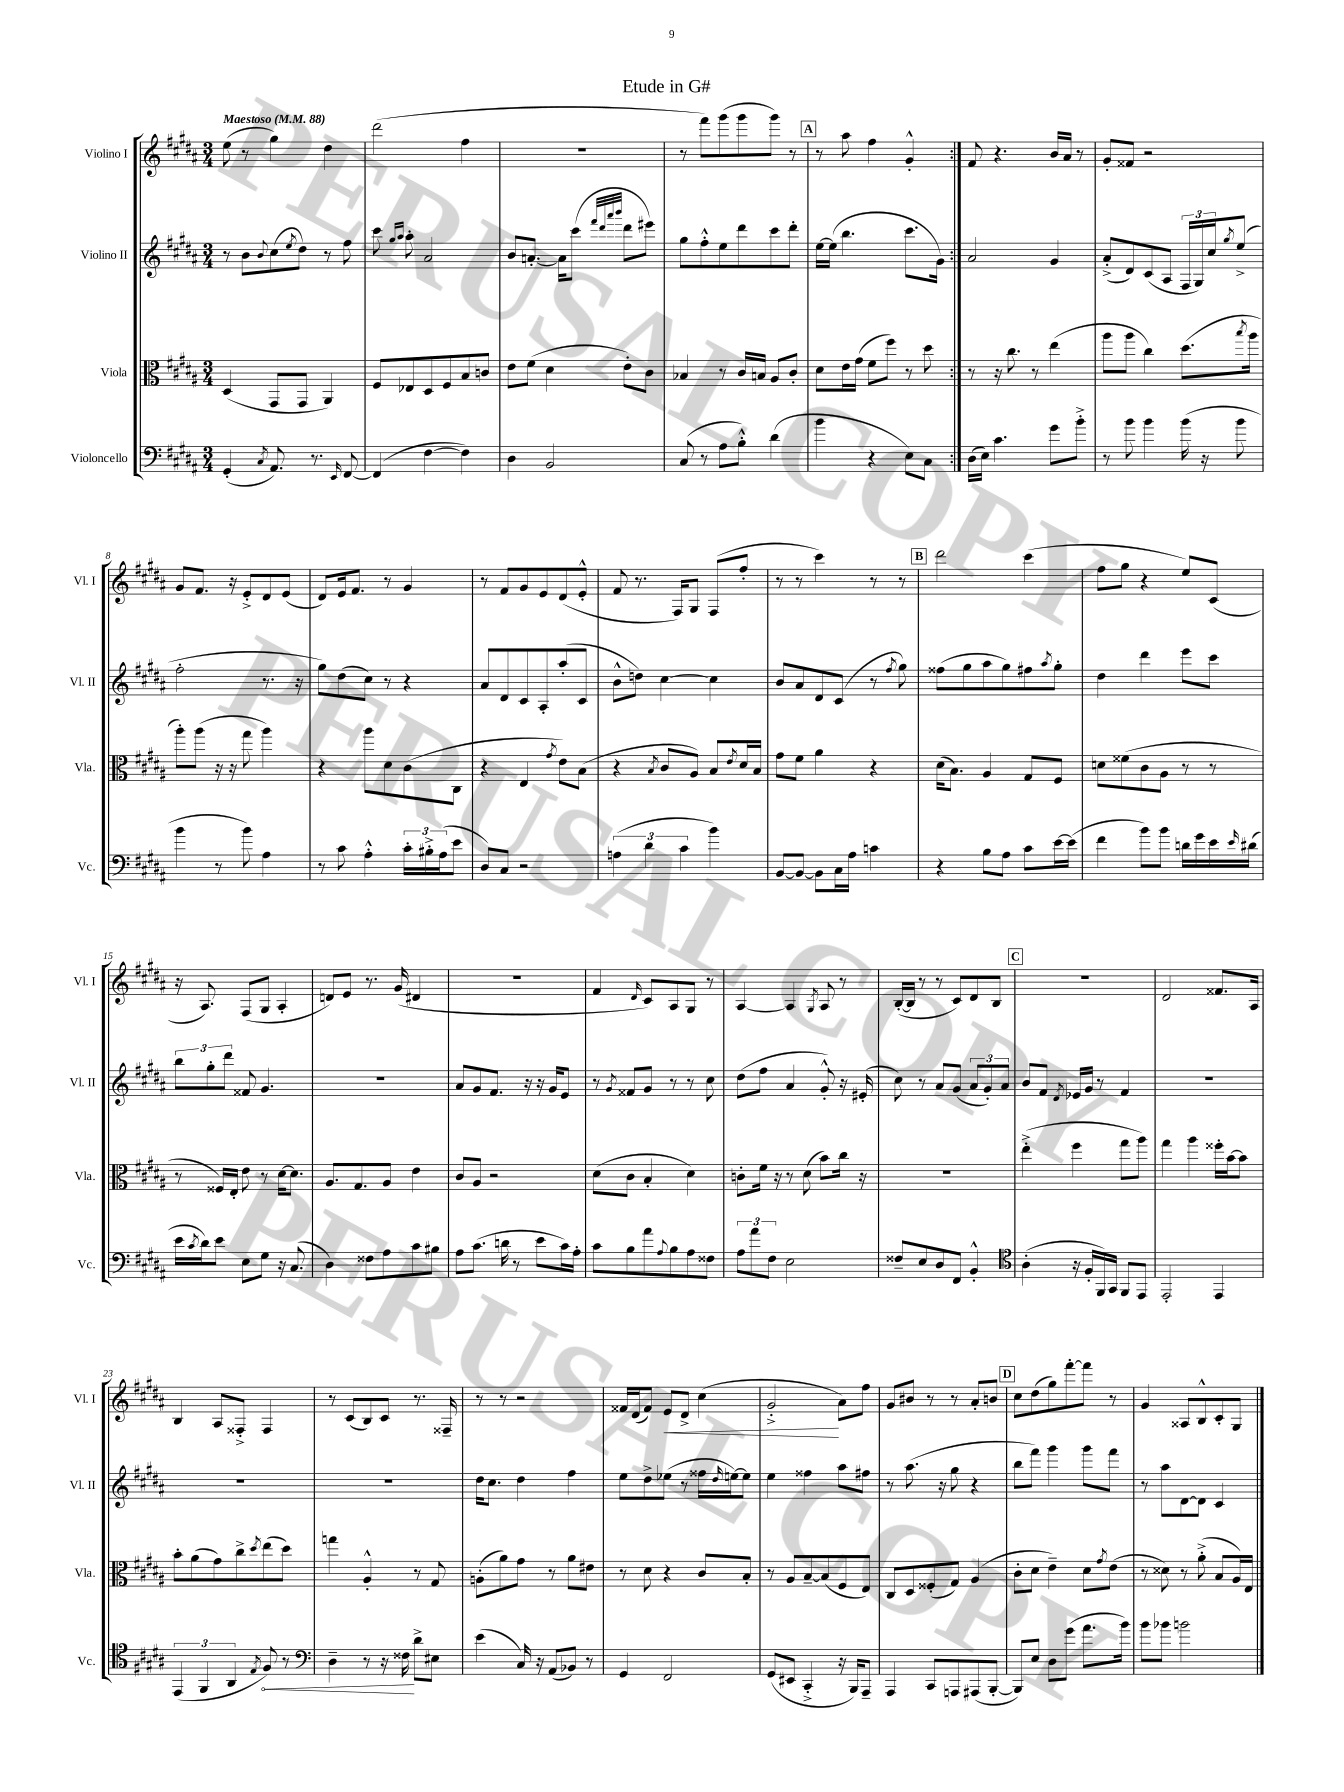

**kern	**kern	**kern	**kern
*staff4	*staff3	*staff2	*staff1
*clefF4	*clefC3	*clefG2	*clefG2
*k[f#c#g#d#a#]	*k[f#c#g#d#a#]	*k[f#c#g#d#a#]	*k[f#c#g#d#a#]
*M3/4	*M3/4	*M3/4	*M3/4
*MM88	*MM88	*MM88	*MM88
(4GG#'	(4D#	8r	(8ee
.	.	8b	8r
8qC#	.	8qqb	.
8.AA#)	8GG#	(8cc#	4gg#)
.	.	8qee	.
.	8GG#	8dd#)	.
8.r	.	.	.
.	4AA#)	8r	4dd#
16qqEE	.	.	.
[8FF#	.	8ff#	.
=	=	=	=
(4FF#]	8F#	8ccc#	(2ddd#
.	.	16qqgg#	.
.	.	16qqaa#	.
.	8E-	8aa#'	.
[4F#	8D#	2a#	.
.	8F#	.	.
4F#])	8B	.	4ff#
.	8c	.	.
=	=	=	=
4D#	8e	8b	2.r
.	(8f#	[8.a'	.
2BB	4d#	.	.
.	.	16a]	.
.	.	(8ccc#	.
.	.	32qqfff#	.
.	.	32qqddd#	.
.	.	32qqaaa#	.
.	.	32qqbbb	.
.	8e')	8ddd#	.
.	8c#	8eee#)	.
=	=	=	=
(8C#	4B-	8gg#	8r
8r	.	8ff#'^^	8fff#)
8A#	8r	8ee	(8ggg#
8B'^^)	16c#	8ddd#	8ggg#
.	16B	.	.
(4d#	8A#	8ccc#	8ggg#)
.	8c#'	8ddd#'	8r
=	=	=	=
4b	8d#	[16ee	8r
.	.	(16ee]	.
.	16e	4.bb	8aa#
.	(16g#	.	.
4r	8f#	.	4ff#
.	8ff#)	.	.
8E)	8r	8.ccc#	4g#'^^
8C#	8dd#	.	.
.	.	16g#)	.
=:|!	=:|!	=:|!	=:|!
(16D#	8r	2a#	8f#
16E)	.	.	.
4.c#	16r	.	4.r
.	8.cc#	.	.
.	8r	.	.
8g#	(4ee	4g#	16b
.	.	.	16a#
8b'^	.	.	8r
=	=	=	=
8r	8aa#	(8a#'^	8g#'
8b	8aa#	8d#)	8f##
4b	4cc#)	(8c#	2r
.	.	8A#	.
(16b	(8.dd#	24F#	.
.	.	24G#)	.
16r	.	.	.
.	.	24cc#	.
.	.	8qgg#	.
8b	.	(8ee^	.
.	8qbb	.	.
.	16aa#	.	.
=	=	=	=
4b	8aa#')	2ff#'	8g#
.	(8aa#	.	8.f#
8r	16r	.	.
.	16r	.	16r
8b)	8gg#	.	8e'^
4A#	4aa#)	8.r	8d#
.	.	.	(8e
.	.	16r	.
=	=	=	=
8r	4r	8gg#)	8d#)
8c#	.	(8dd#	16e
.	.	.	8.f#
4A#'^^	8aa#	8cc#)	.
.	8d#	8r	8r
24c#'	(8c#	4r	4g#
24B#'^	.	.	.
(24A#	.	.	.
8e	8C#	.	.
=	=	=	=
8D#)	4r	8a#	8r
8C#	.	8d#	8f#
2r	4E	8c#	8g#
.	.	8A#'	8e
.	8qg#	.	.
.	8e)	(8aa#'	(8d#
.	(8B	8c#	8e'^^
=	=	=	=
(6A	4r	8b^^	8f#
.	.	8dd)	8.r
6d#	.	.	.
.	8qB	.	.
.	8c#	[4cc#	.
.	.	.	16F#)
6c#	.	.	.
.	8A#)	.	8G#
4b)	8B	4cc#]	(8F#
.	8qe	.	.
.	16d#	.	8ff#'
.	16B	.	.
=	=	=	=
[8BB	8g#	8b	8r
8BB_	8f#	8a#	8r
8BB]	4a#	8d#	4ccc#)
16C#	.	(8c#	.
16A#	.	.	.
4c	4r	8r	8r
.	.	8qff#	.
.	.	8gg#)	8r
=	=	=	=
4r	(16d#	(8ff##	2ddd#
.	8.B)	.	.
.	.	8gg#	.
8B	4A#	8aa#	.
8A#	.	8gg#)	.
8c#	8G#	8ff#	(4ccc#
.	.	8qaa#	.
[16e	8F#	8gg#'	.
(16e]	.	.	.
=	=	=	=
4f#	8d	4dd#	8ff#
.	(8f##	.	8gg#
8b)	8c#	4ddd#	4r
8b	8A#	.	.
16d	8r	8eee	8ee)
16g#	.	.	.
16e	8r	8ccc#	(8c#
16qqe	.	.	.
(16d#	.	.	.
=	=	=	=
16e	8r	12bb	16r
8qc#	.	.	.
16d#)	.	.	8.A#)
.	.	12gg#'	.
8e	16F##)	.	.
.	.	12ddd#	.
.	16E'	.	.
8E	8e	8f##	(8F#
8G#	8r	4.g#	8G#
16r	[16d#	.	4A#'
(8.C#	8.d#]	.	.
=	=	=	=
4D#)	8.A#	2.r	8d)
.	.	.	8e
.	8.G#	.	.
8F##	.	.	8.r
8A#	8A#	.	.
.	.	.	(16g#
8c#	4e	.	4d#
8B#	.	.	.
=	=	=	=
8A#	8c#	8a#	2.r
(8.c#	8A#	8g#	.
.	2r	8.f#	.
16d	.	.	.
8r	.	.	.
.	.	16r	.
8e	.	16r	.
.	.	16g#	.
16c#)	.	8e	.
16A#'	.	.	.
=	=	=	=
8c#	(8d#	8r	4f#
.	.	8qg#	.
8B	8c#	8f##	.
.	.	.	16qqd#
8a#	4B'	8g#	8c#)
8qqA#	.	.	.
8B	.	8r	8A#
8A#	4d#)	8r	8G#
8F##	.	8cc#	8r
=	=	=	=
12A#	8c'	(8dd#	[4A#
12a#	.	.	.
.	16f#	8ff#	.
12F#	.	.	.
.	16r	.	.
2E	8r	4a#	4A#]
.	(8d#	.	.
.	.	.	8qG#
.	8b)	8g#'^^)	8A#
.	16cc#	16r	8r
.	16r	(16e#'	.
=	=	=	=
8F##~	2.r	8cc#)	([16B'
.	.	.	16B]
8E	.	8r	8r
8D#	.	8a#	8r
8FF#	.	(8g#	8c#)
4BB'^^	.	12a#	8d#
.	.	12g#')	.
.	.	.	8B
.	.	12a#	.
=	=	=	=
*clefC4	*	*	*
(4A#'	(4ee'^	8b	2.r
.	.	8f#	.
.	.	8qd#	.
16r	4ff#	16e-	.
16F#'	.	16g#	.
16FF#)	.	8r	.
16GG#	.	.	.
8FF#	8gg#	4f#	.
8EE	8aa#)	.	.
=	=	=	=
2EE'	4gg#	2.r	2d#
.	4aa#	.	.
4EE	16ff##'	.	8.f##
.	[16b	.	.
.	8b]	.	.
.	.	.	16A#
=	=	=	=
(6EE	8b'	2.r	4B
.	(8a#	.	.
6FF#	.	.	.
.	8g#)	.	8A#
6AA#	.	.	.
.	8cc#^	.	8F##'^
8qE	8qdd#	.	.
8F#)	(8ee	.	4F##
8r	8dd#)	.	.
=	=	=	=
*clefF4	*	*	*
4D#~	4gg	2.r	8r
.	.	.	(8c#
8r	4A#'^^	.	8B)
16r	.	.	8c#
16F##	.	.	.
8d#^	8r	.	8.r
8E#	8G#	.	.
.	.	.	16F##~
=	=	=	=
(4e	(8A'	16dd#	8r
.	.	8.cc#	.
.	8a#)	.	8r
16C#)	8g#	4dd#	2r
16r	.	.	.
(8AA#	8r	.	.
8BB-)	8a#	4ff#	.
8r	8e#	.	.
=	=	=	=
4GG#	8r	8ee	16f##
.	.	.	(16d#
.	8d#	8dd#^	8f##)
2FF#	4r	(8ee-	8e
.	.	8r	8d#^
.	8c#	16ff##	(4cc#
.	.	16qqdd#	.
.	.	[16ee)	.
.	8B'	8ee]	.
=	=	=	=
(8GG#	8r	4ee	2g#'^
8EE#	8A#	.	.
4CC#'^	[8B~	4ff##	.
.	(8B]	.	.
16r	8F#	8aa#	8a#)
16BBB)	.	.	.
8AAA#~	8E)	8ff#	8ff#
=	=	=	=
4AAA#	8C#	8r	8g#
.	8D#	(8.aa#	8b#
8CC#	(8F##'	.	8r
.	.	16r	.
8AAA	8G#)	8gg#	8r
(8AAA#	(4A#	4r	8a#'
[8BBB'	.	.	8b
=	=	=	=
8BBB])	8c#'	8bb	8cc#
8E	8d#	8fff#)	(8dd#
8D#	4e~)	4ggg#	8gg#)
(8g#	.	.	[8fff#'
8.a#	8d#	8ggg#	8fff#]
.	8qg#	.	.
.	(8e	8fff#	8r
16b)	.	.	.
=	=	=	=
8b	8r	8r	4g#
8b-	8d##)	8aa#	.
2b	8r	[8d#	8A##
.	(8a#'^	8d#]	8B^^
.	8B	4c#	8c#'
.	16A#)	.	8G#
.	16E	.	.
==	==	==	==
*-	*-	*-	*-
